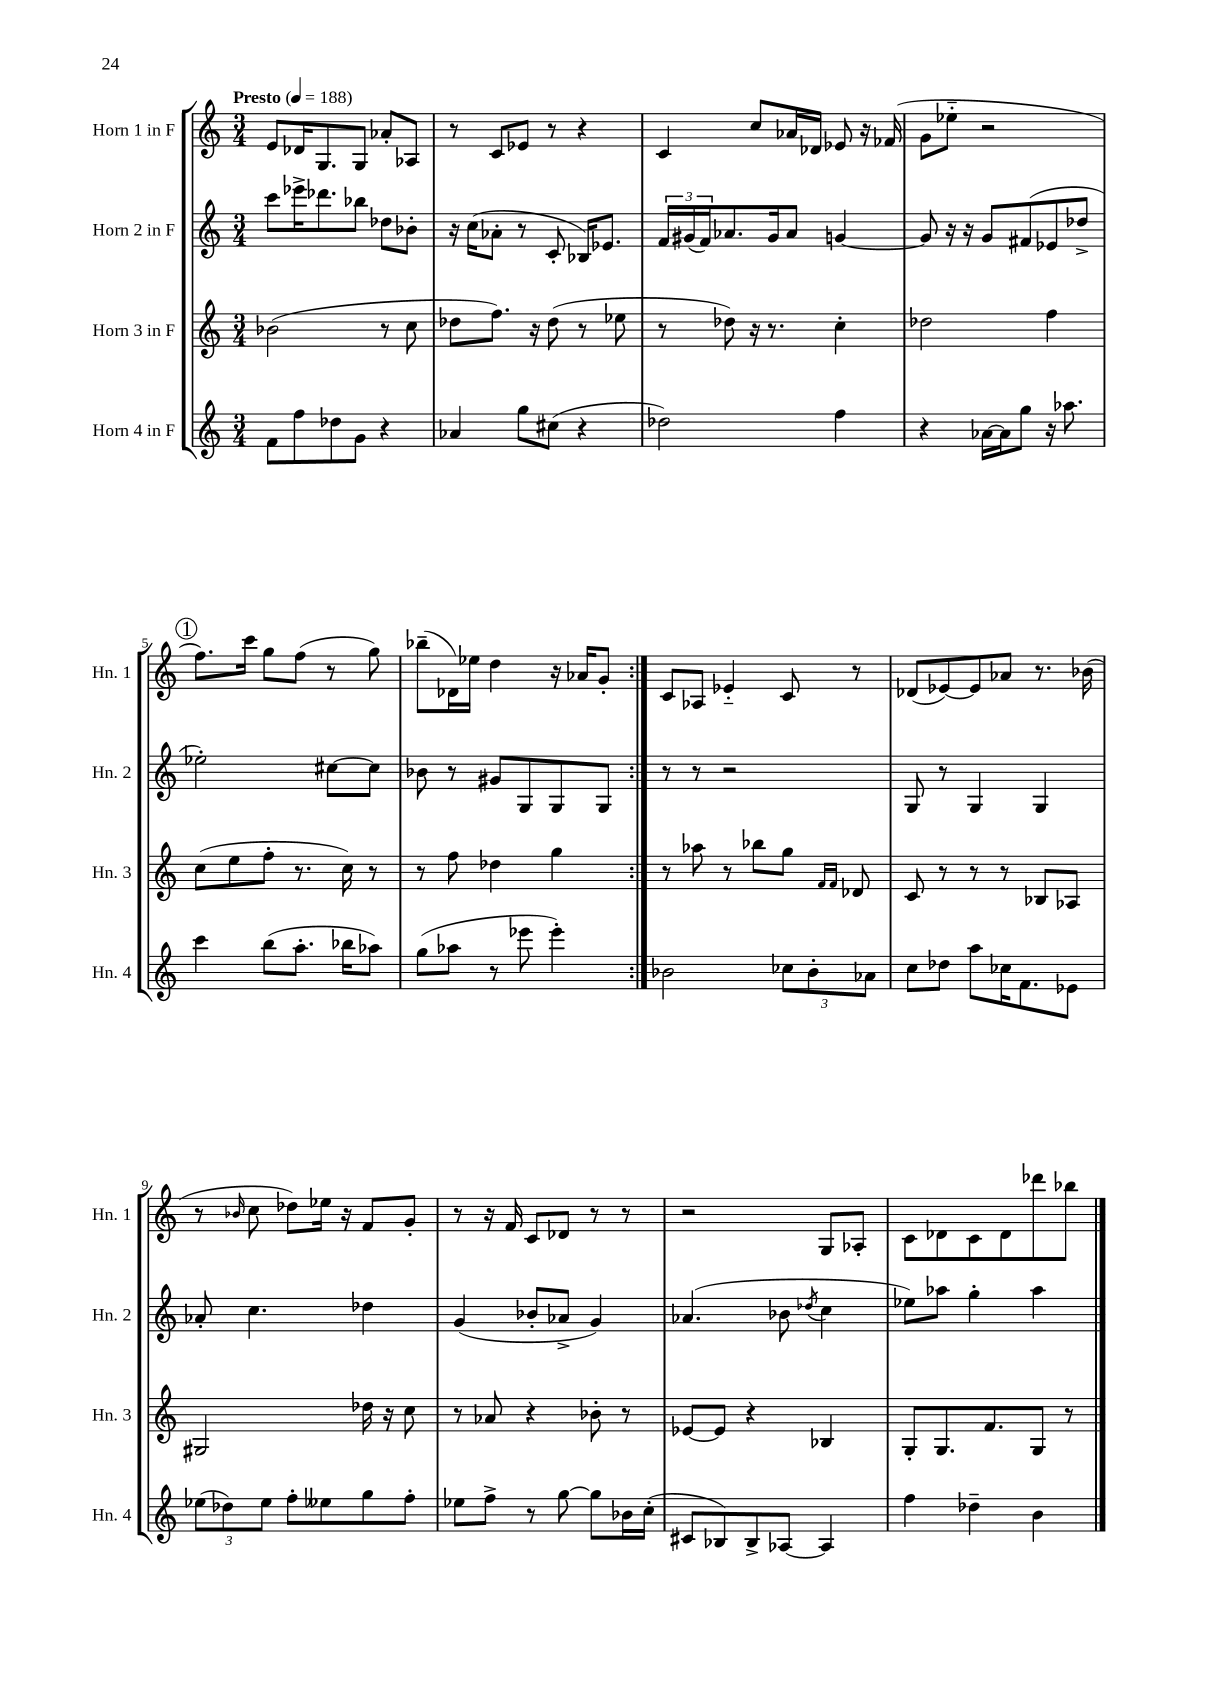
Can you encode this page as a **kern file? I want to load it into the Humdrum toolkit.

**kern	**kern	**kern	**kern
*staff4	*staff3	*staff2	*staff1
*clefG2	*clefG2	*clefG2	*clefG2
*k[]	*k[]	*k[]	*k[]
*M3/4	*M3/4	*M3/4	*M3/4
*MM188	*MM188	*MM188	*MM188
8f	(2b-	8ccc	8e
8ff	.	16eee-^	16d-
.	.	8.ddd-	8.G
8dd-	.	.	.
8g	.	8bb-	8G
4r	8r	8dd-	8a-'
.	8cc	8b-'	8A-
=	=	=	=
4a-	8dd-	16r	8r
.	.	(16cc	.
.	8.ff)	8a-'	8c
8gg	.	8r	8e-
.	16r	.	.
(8cc#	(8dd-	8c'	8r
4r	8r	16B-)	4r
.	.	8.e-	.
.	8ee-	.	.
=	=	=	=
2dd-)	8r	24f	4c
.	.	(24g#	.
.	.	24f)	.
.	8dd-)	8.a-	.
.	16r	.	8cc
.	8.r	16g#	.
.	.	8a-	16a-
.	.	.	16d-
4ff	4cc'	[4g	8e-
.	.	.	16r
.	.	.	(16f-
=	=	=	=
4r	2dd-	8g]	8g
.	.	16r	8ee-'~
.	.	16r	.
[16a-	.	8g	2r
16a-]	.	.	.
8gg	.	(8f#	.
16r	4ff	8e-	.
8.aa-	.	.	.
.	.	8dd-^	.
=	=	=	=
4ccc	(8cc	2ee-')	8.ff)
.	8ee	.	.
.	.	.	16ccc
(8bb	8ff'	.	8gg
8.aa'	8.r	.	(8ff
.	.	[8cc#	8r
16bb-	16cc)	.	.
8aa-)	8r	8cc#]	8gg)
=	=	=	=
(8gg	8r	8b-	(8bb-~
8aa-	8ff	8r	16d-)
.	.	.	16ee-
8r	4dd-	8g#	4dd
8eee-	.	8G	.
4eee-')	4gg	8G	16r
.	.	.	16a-
.	.	8G	8g'
=:|!	=:|!	=:|!	=:|!
2b-	8r	8r	8c
.	8aa-	8r	8A-
.	8r	2r	4e-'~
.	8bb-	.	.
12cc-	8gg	.	8c
12b-'	.	.	.
.	16qqf	.	.
.	16qqf	.	.
.	8d-	.	8r
12a-	.	.	.
=	=	=	=
8cc	8c	8G	(8d-
8dd-	8r	8r	[8e-)
8aa	8r	4G	8e-]
16cc-	8r	.	8a-
8.f	.	.	.
.	8B-	4G	8.r
8e-	8A-	.	.
.	.	.	(16b-
=	=	=	=
(12ee-	2G#	8a-'	8r
12dd-)	.	.	.
.	.	.	16qqb-
.	.	4.cc	8cc
12ee-	.	.	.
8ff'	.	.	8dd-)
8ee--	.	.	16ee-
.	.	.	16r
8gg	16dd-	4dd-	8f
.	16r	.	.
8ff'	8cc	.	8g'
=	=	=	=
8ee-	8r	(4g	8r
8ff^	8a-	.	16r
.	.	.	16f
8r	4r	8b-'	8c
[8gg	.	8a-^	8d-
8gg]	8b-'	4g)	8r
16b-	8r	.	8r
(16cc'	.	.	.
=	=	=	=
8c#	[8e-	(4.a-	2r
8B-)	8e-]	.	.
8B-^	4r	.	.
[8A-	.	8b-	.
.	.	8qdd-	.
4A-]	4B-	4cc	8G
.	.	.	8A-'
=	=	=	=
4ff	8G'	8ee-)	8c
.	8.G	8aa-	8d-
4dd-~	.	4gg'	8c
.	8.f	.	.
.	.	.	8d-
4b	8G	4aa-	8ddd-
.	8r	.	8bb-
==	==	==	==
*-	*-	*-	*-
